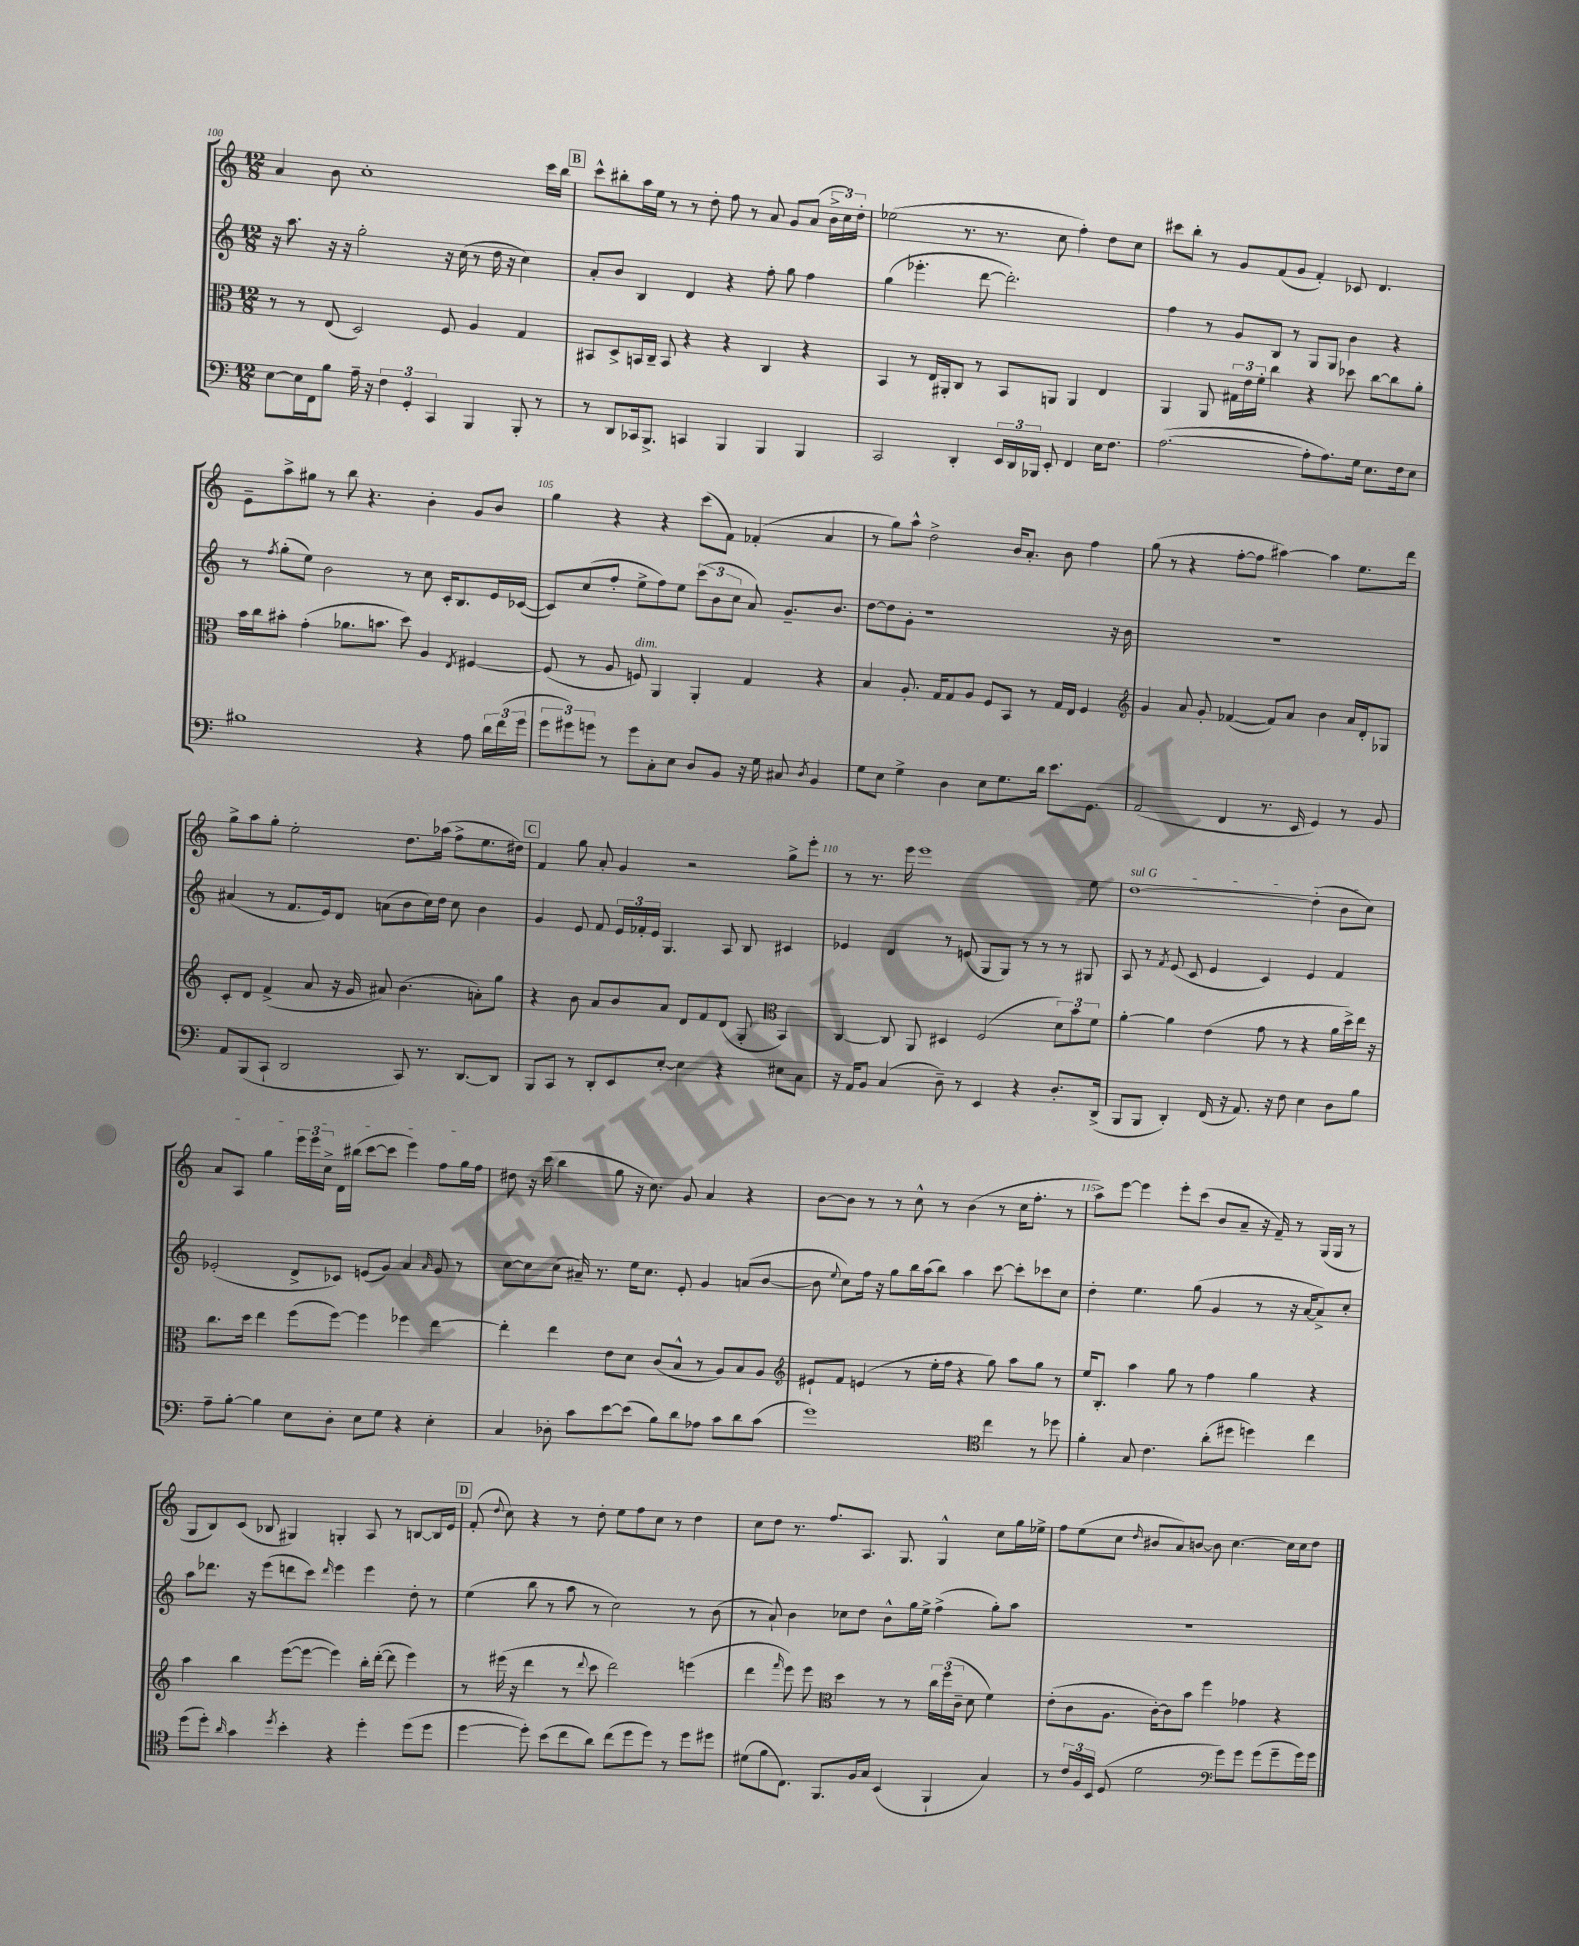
<<
\new StaffGroup <<
\new Staff = "s0" {
    \clef treble \key c \major \numericTimeSignature \time 12/8
    \autoBeamOff a'4 b'8 c''1-. c'''16[ b''16] |
    \mark \markup { \box "B" } c'''8[-^ bis''8-. a''16 e''16] r8 r8 d''8-. f''8 r8 a'8 g'8[ a'8]( \tuplet 3/2 { b'16[-> c''16) d''16]-. } |
    ees''2( r8. r8. c''8 f''4-.) d''8[ c''8] |
    cis'''8[ b''8]-. r8 g'8[ f'8( g'8] f'4-.) ces'8 d'4. |
    e'8[-- a''8-> gis''8] r8 b''8 r4. b'4-. g'8[ b'8] |
    g''4 r4 r4 c'''8[( f'8]) fes'4-.( a'4 |
    r8 g''8[) a''8]-^ d''2-> b'16[ a'8.]-. b'8 f''4 |
    g''8( r8 r4 f''8[~-. f''8] ais''4~) ais''4 e''8.[ d'''16] |
    g''8[-> a''8 g''8]-. e''2-. d''8.[ aes''16]( f''8[-> e''8. dis''16]) |
    \mark \markup { \box "C" } f'4 g''8 a'8-. g'4 r2 g''8[-> e'''8]-. |
    r8 r8. e'''16 e'''1 e''8 |
    \once \override TextSpanner.bound-details.left.text = \markup { \italic "sul G" } d''1~\startTextSpan d''4-.( b'8[ c''8]) |
    a'8[ a8] g''4 \tuplet 3/2 { e'''16[ e'''16 c''16]-> } d'16[ bis''16]( c'''8[~ c'''8] e'''4) f''8[ g''16 f''16]\stopTextSpan |
    dis''8 r16 c'''16( b''4 g''8 r16 c''8.) g'8 a'4 r4 |
    b'8[~ b'8] r8 r8 c''8-^ r8 b'4( r8 c''16[ f''8.]-. r8 |
    a''8[->) e'''8]~ e'''4 e'''8[-. c'''8]( b'8[ a'8]-- r16 f'16--) r8 g16[( g16] r8 |
    g8[ b8) c'8]( bes8 gis4) g4-. a8 r8 b8[~ b16 e'16] |
    \mark \markup { \box "D" } f'8-.( \appoggiatura { d''8 } c''8) r4 r8 d''8-. e''8[ f''8 c''8] r8 d''4 |
    c''8[ d''8] r8. f''8.[ a8.] g8. g4-^ c''8[ g''16 ees''16]-> |
    f''8[ e''8( c''8] \grace { d''16 } bis'8[ a'8) b'8]~ b'8 c''4.~ c''16[ c''16 d''8] \bar "|." |
}
\new Staff = "s1" {
    \clef treble \key c \major \numericTimeSignature \time 12/8
    \autoBeamOff r16 a''8. r16 r16 g''2-. r16 c''16( r8 d''16 r16 c''4) |
    \mark \markup { \box "B" } a'8[-. b'8] b4 d'4 r4 f''8-. g''8 f''4 |
    g''4( ees'''4.-. d'''8~ d'''2.-.) |
    f''4 r8 g'8[ b8] r8 g8[ g8] b'4 r4 |
    r8 \acciaccatura { f''8 } g''8[-.( e''8]) b'2 r8 c''8 c'16[-. b8. e'16 ces'16]~( |
    ces'8[) c''8( f''8]-. e''8[-> f''8) e''8] \tuplet 3/2 { c'''8[( b'8 c''8] } a'8) g'8.[-- b'8.] |
    d''8[~ d''8 g'8]-. r1 r16 b'16 |
    R1. |
    ais'4( r8 f'8.[ e'16) d'8] a'8[( b'8 c''16) d''16] c''8 b'4 |
    \mark \markup { \box "C" } g'4 e'8 f'8 \tuplet 3/2 { e'16[ fes'16-. e'16] } g4. a8 b8 cis'4 |
    ees'4 d'4 r8 e'8( g8[ g8]) r8 r8 r8 gis8 |
    a8 r8 \acciaccatura { f'8 } e'8( c'8 e'4 c'4) e'4 f'4 |
    ees'2-.( d'8[-> ces'8]) e'8[( g'8]) a'4 \grace { a'16 } g'8 r8 |
    c''8[~ c''8 c''8]( ais'16--) r8. e''16[ c''8.] e'8-. g'4 a'8[( b'8]~ |
    b'8 \appoggiatura { e''8 } c''8[) f''16] r16 g''8[ b''16 a''16( b''8]) a''4 c'''8~ c'''8[-. ces'''8 c''8] |
    d''4-. e''4. g''8( g'4 r8 r16 a'16[~ a'8->) c''8]-. |
    a''8[ des'''8.] r16 e'''8[( d'''8 c'''8]) \grace { d'''16 } e'''4 e'''4 d''8-. r8 |
    \mark \markup { \box "D" } e''4( b''8 r8 a''8 r8 c''2) r8 b'8( |
    r8 a'8-!) b'4 ces''8[ d''8] b'8[-^ g''16 e''16]-> f''4->( g''8[-.) a''8] |
    R1. \bar "|." |
}
\new Staff = "s2" {
    \clef alto \key c \major \numericTimeSignature \time 12/8
    \autoBeamOff r8 r8 e8( d2) f8 a4 g4 |
    \mark \markup { \box "B" } bis,8[ d8-> b,16 c16]-- b,8 r4 r4 c4 r4 |
    b,4 r8 e16[ ais,16-. c8] r8 b,8[ a,8] a,4 e4 |
    a,4 a,8 \tuplet 3/2 { gis16[ e'16 f'16]-. } c''4 r4 des''8 c''8[~ c''8 a'8]-. |
    b'16[ c''16 bis'8]-. g'4-.( aes'8.[ b'8.] d''8) a4 \acciaccatura { e8 } fis4~ |
    fis8( r8 a8 f8^\markup { \italic "dim." }) a,4 a,4-. g4 r4 |
    b4 a8.-. g16[ g8 a8] f8[ b,8] r8 g16[ e16] f4 |
    \clef treble g'4 a'8 g'8-. fes'4~( fes'8[) a'8] b'4 a'16[ d'16-. ges8] |
    c'8[-. d'8] f'4->( a'8 r16 g'16 ais'8) b'4.( a'8[-.) g''8] |
    \mark \markup { \box "C" } r4 b'8 a'8[ b'8 a'8] d'8[ f'8 d'8]( g8-. \clef alto b,4) |
    c4~ c8 a,8 dis4 f2( \tuplet 3/2 { d'8[) b'8 f'8] } |
    a'4~-. a'4 e'4( g'8 r8 r4 a'16[ d''16->) e''16] r16 |
    c''8.[ d''16] e''4 f''8[( f''8]~) f''4 fes''4 e''4~ |
    e''4-. e''4 e'8[ d'8] c'8[( b8]-^ r8 a8[) b8 a8] |
    \clef treble eis'8[-! f'8] e'4( r8 e''16[-. f''16] r4 g''8) a''8[ g''8] r8 |
    e''16[ b8.]-. a''4 g''8 r8 f''4 g''4 r4 |
    a''4 b''4 e'''8[~( e'''8]~ e'''4) b''16[-. d'''16]~-.( d'''8 e'''4) |
    \mark \markup { \box "D" } r8 eis'''16( r16 d'''4 r8 \appoggiatura { d'''8 } c'''8 d'''2) e'''4( |
    d'''4 \grace { f'''16 } e'''8) e'''8 \clef alto d''4 r8 r8 \tuplet 3/2 { c''16[ f''16( c'16]-- } d'8 f'4) |
    e'8[-.( c'8 a8.] c'16[~-.) c'8 b'8] f''4 ges'4 r4 \bar "|." |
}
\new Staff = "s3" {
    \clef bass \key c \major \numericTimeSignature \time 12/8
    \autoBeamOff e8[~ e16 f,16 b8] a16-- r16 \tuplet 3/2 { f4 g,4-. c,4 } b,,4 b,,8-. r8 |
    \mark \markup { \box "B" } r8 d,8[ ces,16 b,,8.]-> c,4 b,,4 b,,4 b,,4 |
    c,2 d,4-. \tuplet 3/2 { e,16[ d,16 bes,,16] } e,8-. f,4 e16[ f8.] |
    a2.~( a8[-. a8.) g16] e8.[ f16 e8] |
    bis1 r4 a8 \tuplet 3/2 { d'16[ f'16( g'16] } |
    \tuplet 3/2 { g'8[ gis'8) g'8] } r8 g'8[ c8-. e8] d8[ b,8] r16 g16 cis8 \acciaccatura { d8 } b,4 |
    g8[ e8] g4-> d4 e8[ g8. d'16] e'8.[ g,8.] |
    a,2( f,4 r8. e,16 g,4) r8 b,8 |
    a,8[ b,,8( c,8]-! d,2 c,8) r8. d,8.[~ d,8] |
    \mark \markup { \box "C" } b,,8[ c,8] r8 d,8[-. e,8 e8]~-. e4 r4 eis8[ c8] |
    r16 a,16[ b,8] c4( d8--) r8 e,4 r4 d8.[-. d,16]->( |
    b,,8[ b,,8] d,4-.) f,16( r16 a,8.) r16 f8 e4 d8[ b8] |
    a8[-- b8]~-. b4 e8[ d8]-. e8[ g8] r4 e4-. |
    c4 des8-. c'8[ e'8~ e'8]( b8[) d'8 aes8] c'8[ d'8 c'8]( |
    g'1) \clef tenor c''4 r8 des''8 |
    f'4-. g8 c'4. a'8[-.( dis''8] d''4) c''4 |
    d''8[( d''8]-.) \grace { a'16 } g'4 \acciaccatura { d''8 } b'4-. r4 d''4-. d''8[( d''8] |
    \mark \markup { \box "D" } d''4~ d''8-.) b'8[( c''8 a'8]) c''8[( d''8 d''8]) r8 d''8[ dis''8] |
    dis'8[( f'8 c8.]) f,8.[ f16 g16] b,4( f,4-! g4) |
    r8 \tuplet 3/2 { c'16[ f16 b,16] } d8( d'2 \clef bass g'8[) g'8] g'8[( g'8-- g'16) g'16] \bar "|." |
}
>>
>>
\layout { \context { \Score currentBarNumber = #100 \override BarNumber.break-visibility = ##(#f #t #t) barNumberVisibility = #(every-nth-bar-number-visible 5) } }
